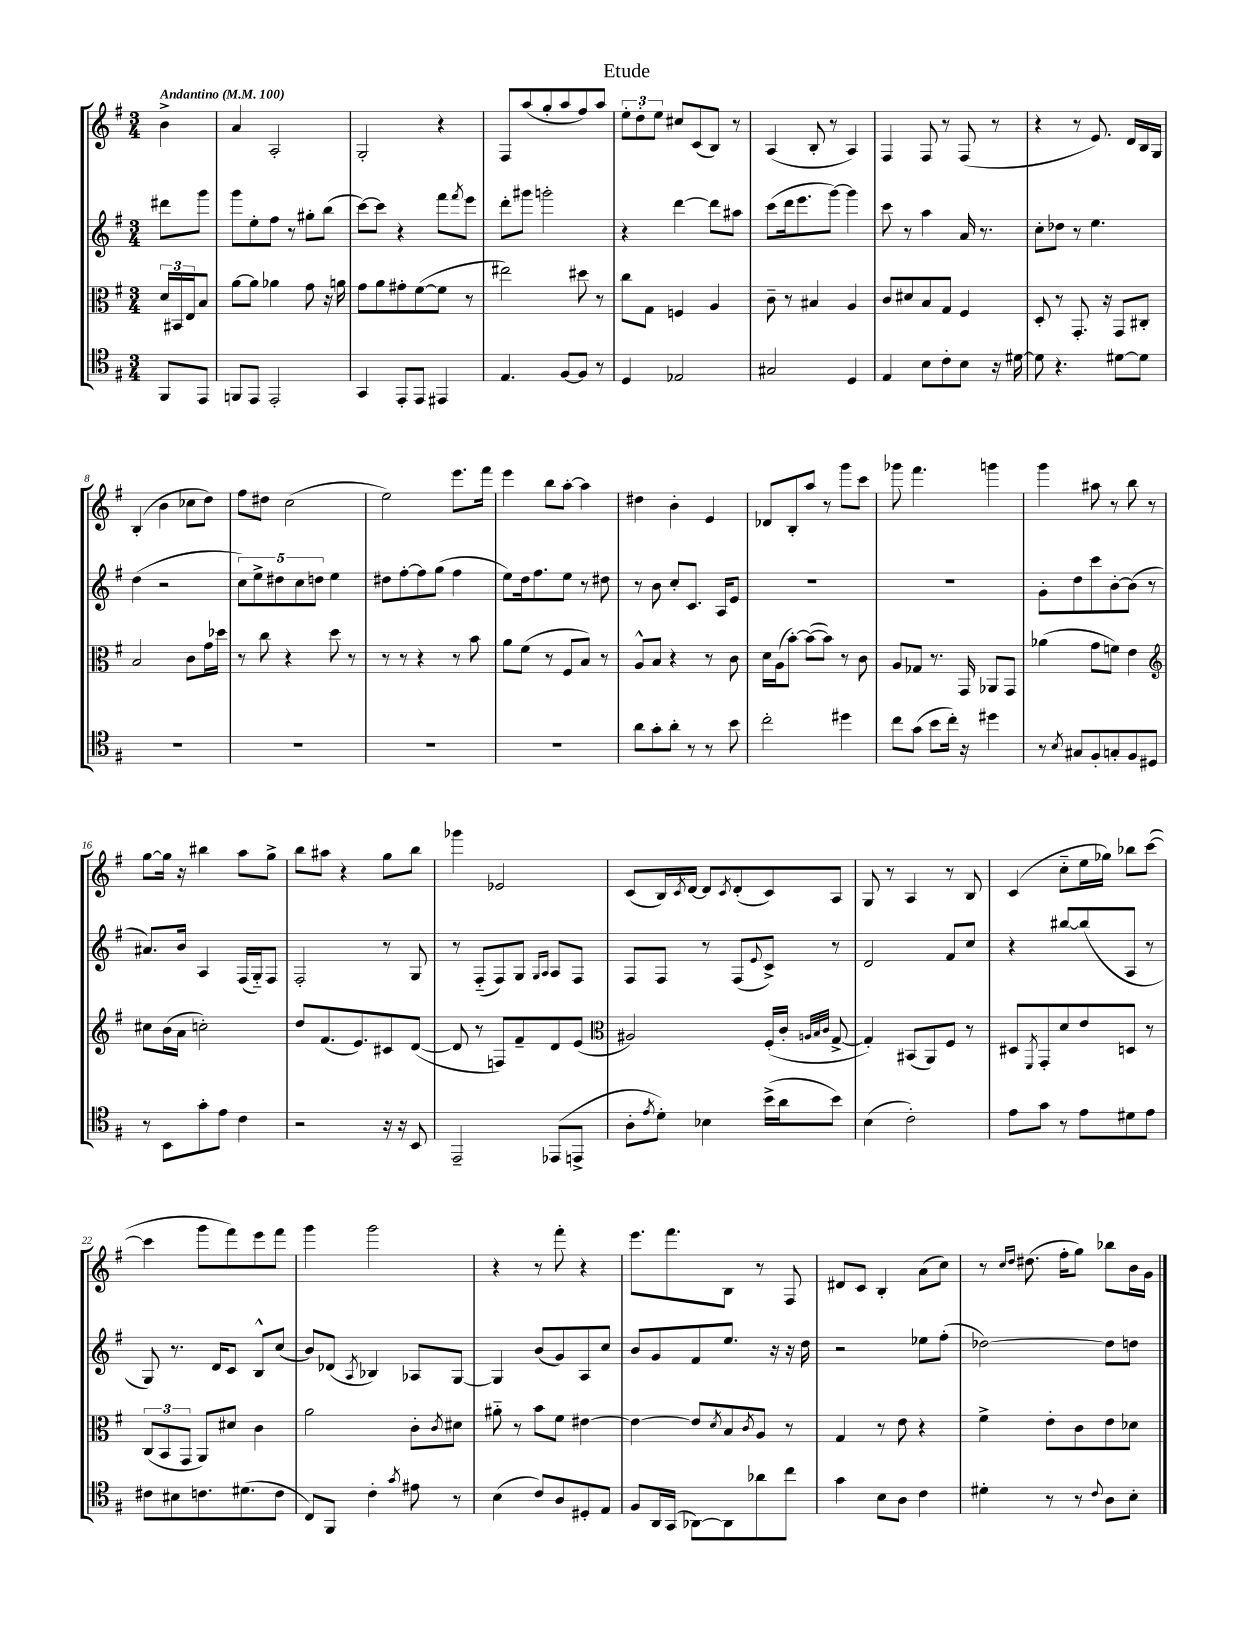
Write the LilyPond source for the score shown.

\header { title = "Etude" }
<<
\new StaffGroup <<
\new Staff = "s0" {
    \clef treble \key g \major \numericTimeSignature \time 3/4 \partial 4 \tempo "Andantino" 4 = 100
    b'4-> |
    a'4 a2-. |
    g2-. r4 |
    fis8 a''8( g''8-. a''8 fis''8) a''8 |
    \tuplet 3/2 { e''8-. d''8-. e''8 } cis''8 c'8( b8) r8 |
    a4( b8-. r8 a4) |
    fis4 fis8 r8 fis8( r8 |
    r4 r8 e'8.) d'16 b16 g16 |
    b4-.( b'4 ces''8 d''8) |
    fis''8 dis''8 c''2( |
    e''2) e'''8. fis'''16 |
    e'''4 b''8 a''8~-. a''4 |
    dis''4 b'4-. e'4 |
    des'8 b8-. a''8 r8 g'''8 c'''8 |
    ges'''8 fis'''4. g'''4 |
    g'''4 ais''8 r8 b''8 r8 |
    g''8~ g''16 r16 bis''4 a''8 g''8-> |
    b''8 ais''8 r4 g''8 b''8 |
    ges'''4 ees'2 |
    c'8( b16) \acciaccatura { c'8 } d'16~ d'8 \acciaccatura { c'8 } d'8-.( c'8) a8 |
    g8 r8 a4 r8 b8 |
    c'4( c''8-_ e''16 ges''16) bes''8 c'''8~( |
    c'''4 g'''8 fis'''8) e'''8 fis'''8 |
    g'''4 g'''2 |
    r4 r8 fis'''8-. r4 |
    e'''8. fis'''8. b8 r8 fis8 |
    dis'8 c'8 b4-. a'8( c''8) |
    r8 \grace { c''16 d''16 } dis''8.( fis''16-. g''8) bes''8 b'16 g'16 \bar "|." |
}
\new Staff = "s1" {
    \clef treble \key g \major \numericTimeSignature \time 3/4 \partial 4
    dis'''8 g'''8 |
    g'''8 e''8-. fis''8 r8 gis''8-. b''8( |
    c'''8~) c'''8 r4 fis'''8 \acciaccatura { fis'''8 } e'''8 |
    d'''8-. gis'''8 g'''2-. |
    r4 d'''4~ d'''8 ais''8 |
    c'''8( d'''16 e'''8. g'''8~) g'''4 |
    c'''8 r8 a''4 a'16 r8. |
    c''8-. des''8 r8 e''4. |
    d''4( r2 |
    \tuplet 5/4 { c''8) e''8-> dis''8 c''8 d''8 } e''4 |
    dis''8 fis''8~-. fis''8 g''8( fis''4 |
    e''8) d''16 fis''8. e''8 r8 dis''8 |
    r8 b'8 c''8-. c'8. a16 e'8 |
    R2. |
    R2. |
    g'8-. d''8 c'''8 b'8~-. b'8( r8 |
    ais'8.) b'16 a4 fis16( g16-_) fis8 |
    fis2-. r8 g8 |
    r8 fis8-_( fis8) g8 \grace { g16 a16 } a8 fis8 |
    fis8 fis8 r8 fis8( \appoggiatura { e'8 } c'8->) r8 |
    d'2 fis'8 c''8 |
    r4 bis''8~ bis''8( a8 r8 |
    g8) r8. d'16 c'8 b8-^ c''8( |
    b'8) des'8( \acciaccatura { a8 } bes4) aes8 g8~ |
    g4 b'8( g'8) a8 c''8 |
    b'8 g'8 fis'8 e''8. r16 r16 d''16 |
    r2 ees''8 fis''8-.( |
    des''2~) des''8 d''8 \bar "|." |
}
\new Staff = "s2" {
    \clef alto \key g \major \numericTimeSignature \time 3/4 \partial 4
    \tuplet 3/2 { d'16 bis,16 e16 } b8 |
    a'8~ a'8 aes'4 g'8 r16 a'16 |
    g'8 a'8 gis'8-. fis'8~( fis'8 r8 |
    eis''2) dis''8 r8 |
    c''8 g8 f4 a4 |
    c'8-- r8 bis4 a4 |
    c'8 dis'8 b8 g8 fis4 |
    d8-. r8 g,8.-. r16 g,8 cis8-. |
    b2 c'8 g'16 des''16 |
    r8 c''8 r4 d''8 r8 |
    r8 r8 r4 r8 b'8 |
    a'8 fis'8( r8 fis8 b8) r8 |
    a8-^ b8 r4 r8 c'8 |
    d'16 a16( b'8~-.) b'8~( b'8) r8 c'8 |
    a8 ges8 r8. g,16 aes,8 g,8 |
    aes'4( g'8 f'8) e'4 |
    \clef treble cis''8 b'16( a'16 c''2-.) |
    d''8 fis'8.( e'8.) cis'8 d'8~( |
    d'8 r8 f8) fis'8-- d'8 e'8( |
    \clef alto ais2) fis16-.( c'16-. \grace { a32 b32 c'32 } g8~-> |
    g4-.) bis,8( a,8) fis8 r8 |
    dis8 \acciaccatura { fis,8 } g,8-. d'8 e'8 d8 r8 |
    \tuplet 3/2 { c8( b,8 g,8 } a,8) dis'8 c'4 |
    a'2 c'8-. \acciaccatura { c'8 } dis'8 |
    ais'8-_ r8 b'8 fis'8 eis'4~ |
    eis'4~ eis'8 \acciaccatura { d'8 } b8 \acciaccatura { c'8 } a8 r8 |
    g4 r8 e'8 r4 |
    fis'4-> e'8-. c'8 e'8 des'8 \bar "|." |
}
\new Staff = "s3" {
    \clef tenor \key g \major \numericTimeSignature \time 3/4 \partial 4
    fis,8 e,8 |
    f,8 e,8 e,2-. |
    g,4 e,8-. e,8 eis,4 |
    e4. fis8~ fis8 r8 |
    d4 ees2 |
    gis2 d4 |
    e4 b8 c'8-. b8 r16 dis'16~ |
    dis'8 r4. dis'8~ dis'8 |
    R2. |
    R2. |
    R2. |
    R2. |
    a'8 g'8-. a'8-. r8 r8 b'8 |
    c''2-. dis''4 |
    c''8 g'8( b'8 c''16-.) r16 dis''4 |
    r8 \acciaccatura { b8 } gis8 fis8-. g8-. fis8 dis8 |
    r8 b,8 g'8-. e'8 c'4 |
    r2 r16 r16 b,8 |
    e,2-- ees,8( e,8-> |
    a8-. \acciaccatura { e'8 } d'8-.) bes4 b'16->( a'16 b'8) |
    b4( c'2-.) |
    e'8 g'8 r8 e'8 dis'8 e'8 |
    cis'8 bis8 c'8. dis'8.( c'8 |
    c8) fis,8 c'4-. \acciaccatura { g'8 } eis'8 r8 |
    b4( c'8) a8 dis8-. e8 |
    fis8 a,16 g,16( aes,8~) aes,8 aes'8 c''8 |
    g'4 b8 a8 c'4 |
    dis'4-. r8 r8 \appoggiatura { c'8 } a8 b8-. \bar "|." |
}
>>
>>
